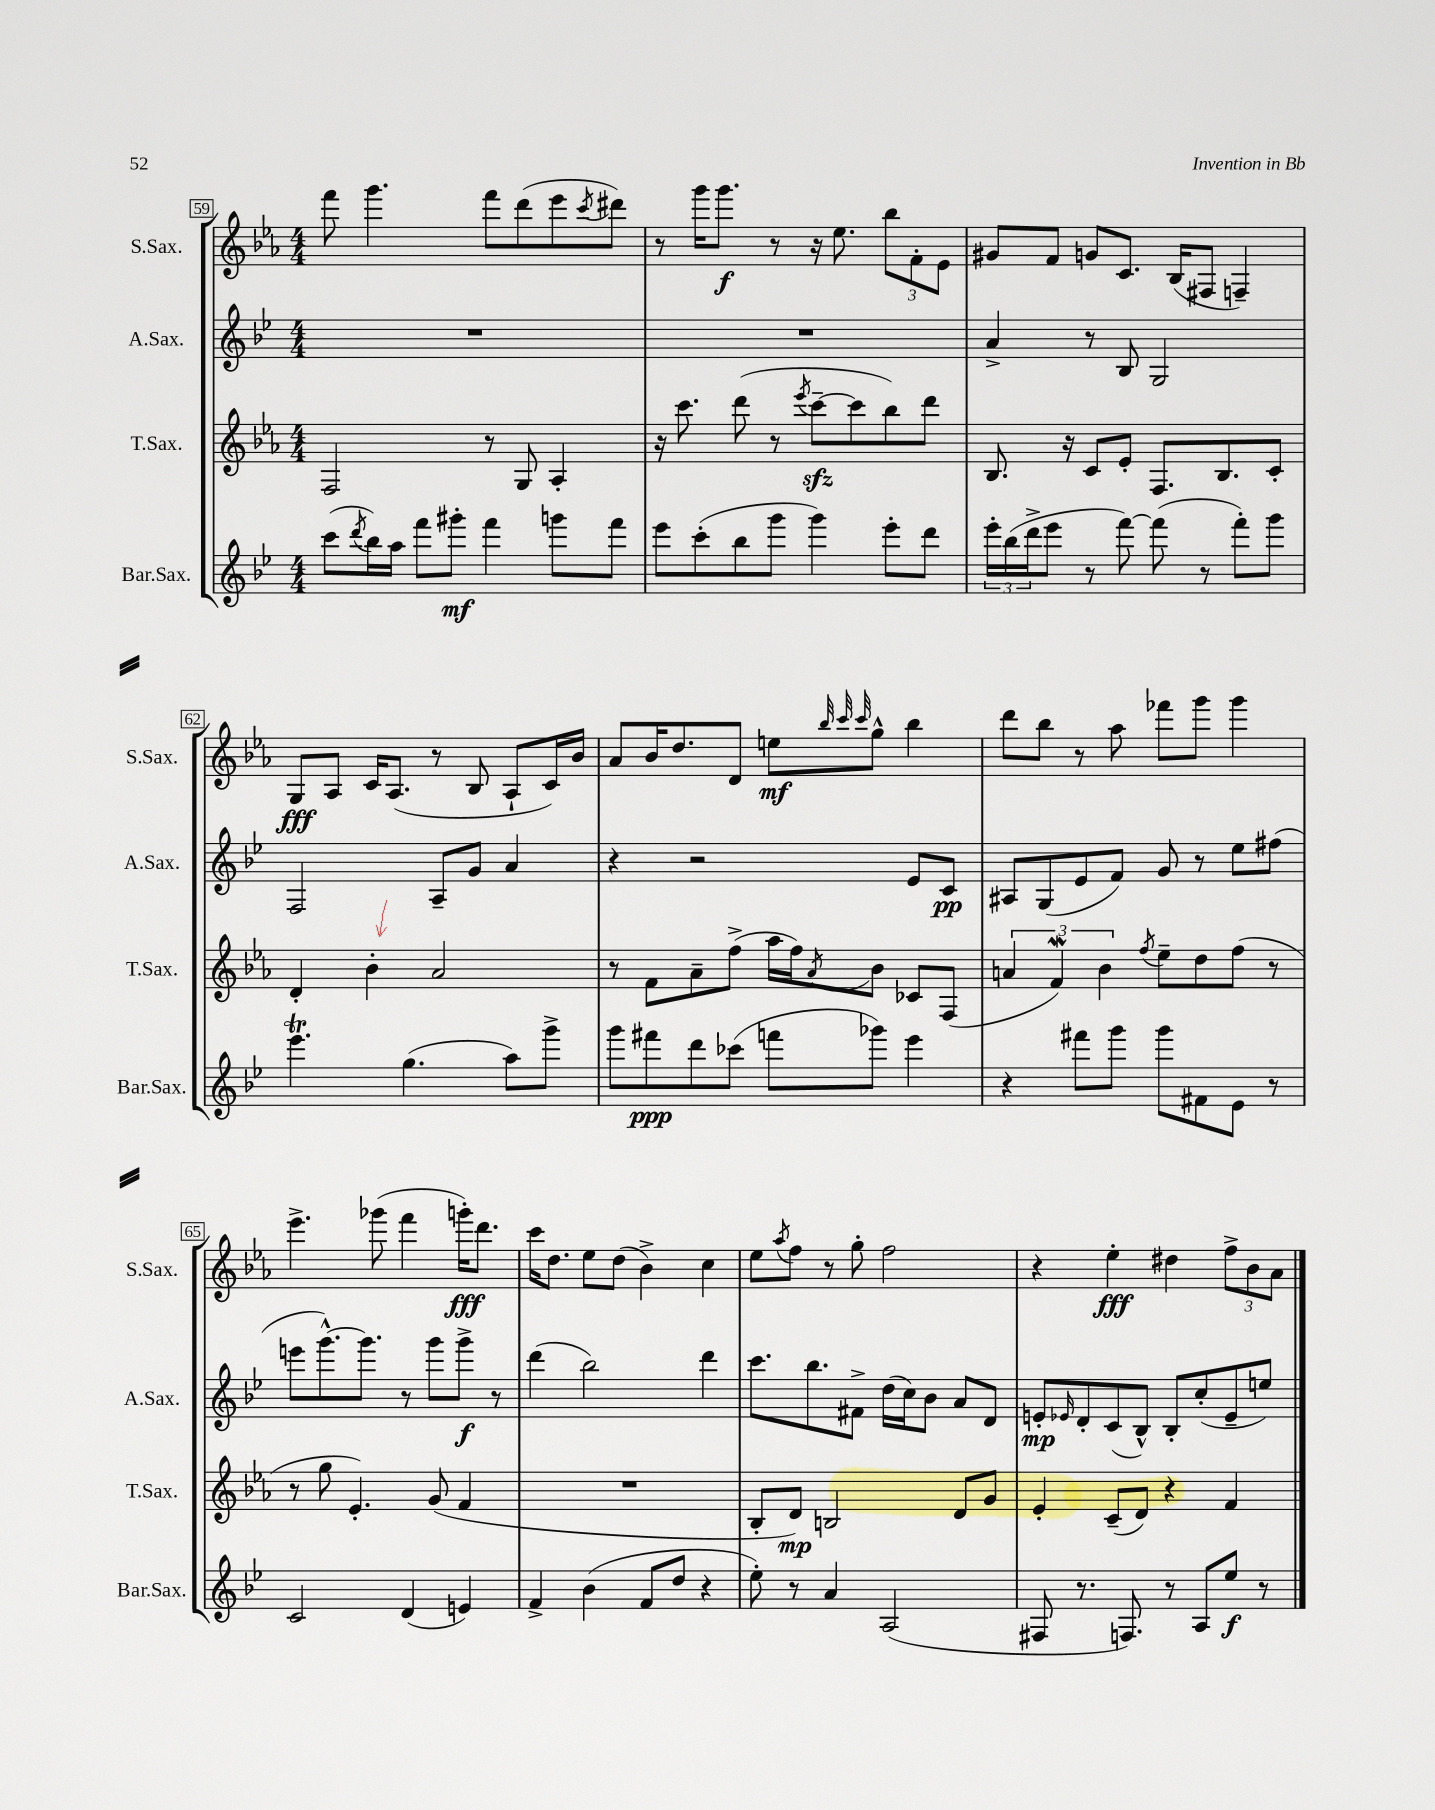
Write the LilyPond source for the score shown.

<<
\new StaffGroup <<
\new Staff = "s0" \with { instrumentName = "S.Sax." shortInstrumentName = "S.Sax." } {
    \clef treble \key ees \major \numericTimeSignature \time 4/4
    f'''8 g'''4. f'''8 d'''8( ees'''8 \acciaccatura { c'''8 } dis'''8) |
    r8 g'''16 g'''8.\f r8 r16 ees''8. \tuplet 3/2 { bes''8 f'8-. ees'8 } |
    gis'8 f'8 g'8 c'8. bes16( fis8 f4--) |
    g8\fff aes8 c'16 aes8.( r8 bes8 aes8-! c'16) bes'16 |
    aes'8 bes'16 d''8. d'8 e''8\mf \grace { bes''32 c'''32 c'''32 } g''8-^ bes''4 |
    d'''8 bes''8 r8 aes''8 fes'''8 g'''8 g'''4 |
    ees'''4.-> ges'''8( f'''4 g'''16-.\fff) d'''8. |
    c'''16 d''8. ees''8 d''8( bes'4->) c''4 |
    ees''8 \acciaccatura { aes''8 } f''8 r8 g''8-. f''2 |
    r4 ees''4-.\fff dis''4 \tuplet 3/2 { f''8-> bes'8 aes'8 } \bar "|." |
}
\new Staff = "s1" \with { instrumentName = "A.Sax." shortInstrumentName = "A.Sax." } {
    \clef treble \key bes \major \numericTimeSignature \time 4/4
    R1 |
    R1 |
    a'4-> r8 bes8 g2 |
    f2 a8-- g'8 a'4 |
    r4 r2 ees'8 c'8\pp |
    ais8 g8( ees'8 f'8) g'8 r8 ees''8 fis''8( |
    e'''8 g'''8.~-^) g'''8. r8 g'''8 g'''8->\f r8 |
    d'''4( bes''2) d'''4 |
    c'''8. bes''8. fis'8-> d''16( c''16) bes'8 a'8 d'8 |
    e'8-.\mp \grace { ees'16 } d'8-. c'8( bes8-^) bes8-. c''8-.( ees'8-- e''8) \bar "|." |
}
\new Staff = "s2" \with { instrumentName = "T.Sax." shortInstrumentName = "T.Sax." } {
    \clef treble \key ees \major \numericTimeSignature \time 4/4
    f2 r8 g8 aes4-. |
    r16 c'''8. d'''8( r8 \acciaccatura { ees'''8 } c'''8~--\sfz c'''8 bes''8) d'''8 |
    bes8. r16 c'8 ees'8-. f8. bes8. c'8-. |
    d'4-. bes'4-. aes'2 |
    r8 f'8 aes'8-- f''8->( aes''16 f''16) \acciaccatura { aes'8 } bes'8 ces'8 f8( |
    \tuplet 3/2 { a'4 f'4\mordent) bes'4 } \acciaccatura { f''8 } ees''8-- d''8 f''8( r8 |
    r8 g''8 ees'4.-.) g'8( f'4 |
    R1 |
    bes8-. d'8\mp) b2 d'8 g'8 |
    ees'4-. c'8--( d'8) r4 f'4 \bar "|." |
}
\new Staff = "s3" \with { instrumentName = "Bar.Sax." shortInstrumentName = "Bar.Sax." } {
    \clef treble \key bes \major \numericTimeSignature \time 4/4
    c'''8( \acciaccatura { d'''8 } bes''16) a''16 f'''8 gis'''8-.\mf f'''4 g'''8 f'''8 |
    ees'''8 c'''8-.( bes''8 g'''8 g'''4) ees'''8-. d'''8 |
    \tuplet 3/2 { ees'''16-. bes''16( d'''16-> } ees'''8 r8 f'''8~) f'''8( r8 f'''8-.) g'''8 |
    ees'''4.\trill g''4.( a''8) g'''8-> |
    g'''8 fis'''8\ppp d'''8 ces'''8( f'''8 ges'''8) ees'''4 |
    r4 fis'''8 g'''8 g'''8 fis'8 ees'8 r8 |
    c'2 d'4( e'4) |
    f'4-> bes'4( f'8 d''8 r4 |
    ees''8-.) r8 a'4 a2( |
    fis8 r8. f8.) r8 a8 ees''8\f r8 \bar "|." |
}
>>
>>
\layout { \context { \Score currentBarNumber = #59 \override BarNumber.stencil = #(make-stencil-boxer 0.1 0.3 ly:text-interface::print) } }
